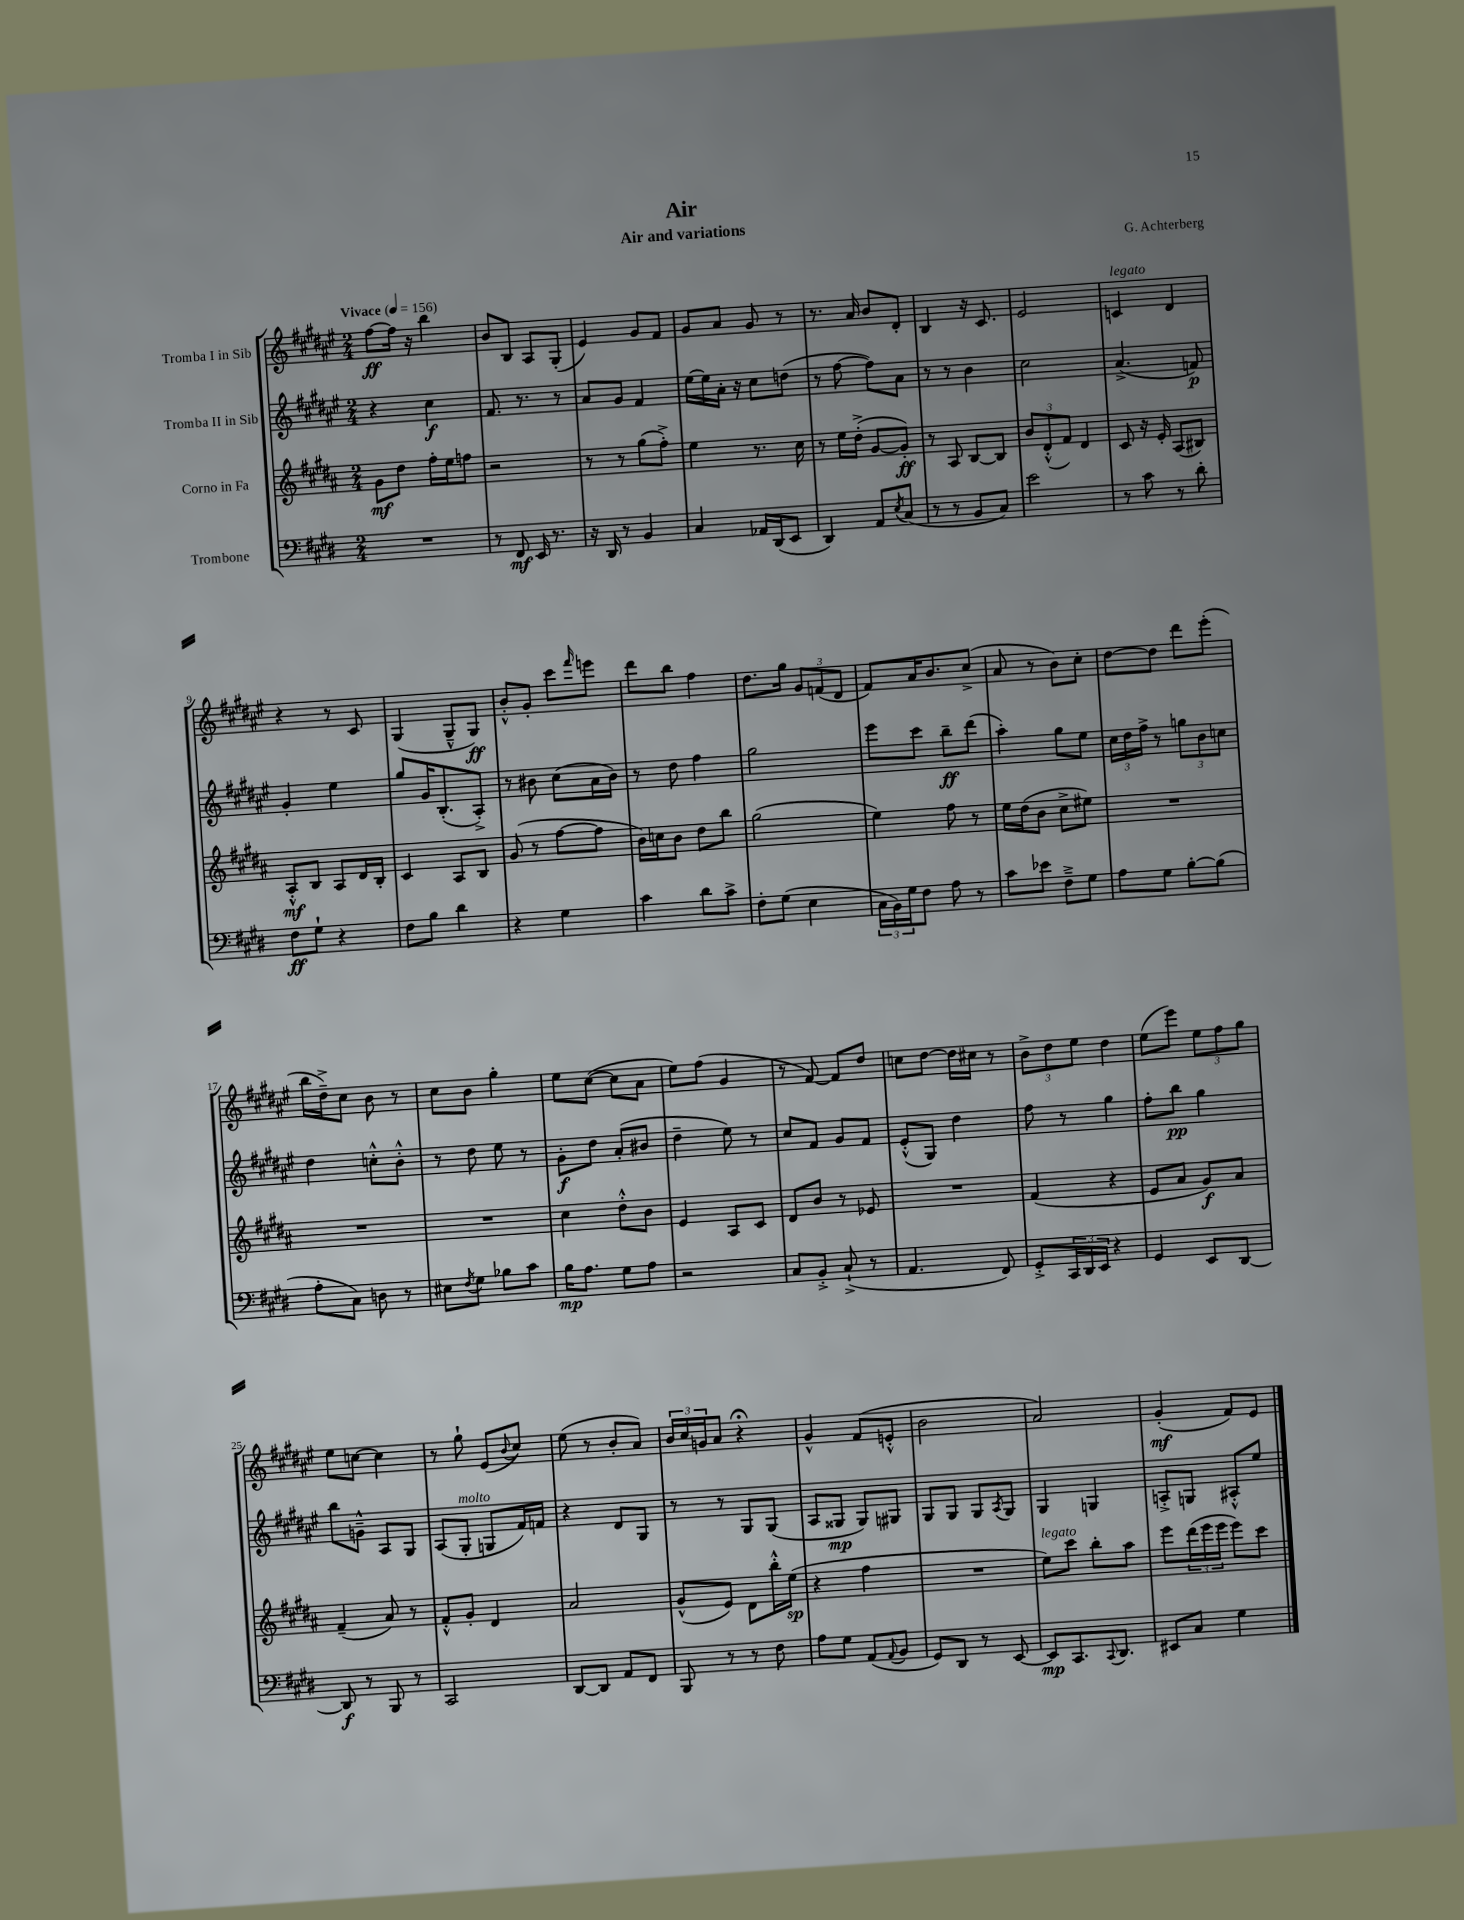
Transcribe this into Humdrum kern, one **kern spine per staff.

**kern	**dynam	**kern	**dynam	**kern	**dynam	**kern	**dynam
*part4	*part4	*part3	*part3	*part2	*part2	*part1	*part1
*staff4	*staff4	*staff3	*staff3	*staff2	*staff2	*staff1	*staff1
*I"Trombone	*	*I"Corno in Fa	*	*I"Tromba II in Sib	*	*I"Tromba I in Sib	*
*clefF4	*	*clefG2	*	*clefG2	*	*clefG2	*
*k[f#c#g#d#]	*	*k[f#c#g#d#a#]	*	*k[f#c#g#d#a#e#]	*	*k[f#c#g#d#a#e#]	*
*M2/4	*	*M2/4	*	*M2/4	*	*M2/4	*
*MM156	*	*MM156	*	*MM156	*	*MM156	*
=1	=1	=1	=1	=1	=1	=1	=1
!	!	!	!	!	!	!LO:TX:a:B:t=Vivace	!
2r	.	8g#\L	mf	4r	.	[8ff#\L	ff
.	.	8dd#\J	.	.	.	16ff#\Jk]	.
.	.	.	.	.	.	16r	.
.	.	16ff#'\LL	.	4cc#\	f	4bb\	.
.	.	16ee\J	.	.	.	.	.
.	.	8ffn\J	.	.	.	.	.
=2	=2	=2	=2	=2	=2	=2	=2
8r	.	2r	.	8.f#/	.	8b/L	.
8FF#/	mf	.	.	.	.	8B/J	.
.	.	.	.	8.r	.	.	.
16EE/	.	.	.	.	.	8A#/L	.
8.r	.	.	.	.	.	.	.
.	.	.	.	8r	.	(8G#'/J	.
=3	=3	=3	=3	=3	=3	=3	=3
16r	.	8r	.	8a#/L	.	4e#/)	.
16DD#/	.	.	.	.	.	.	.
8r	.	8r	.	8g#/J	.	.	.
4BB/	.	(8gg#\L	.	4f#/	.	8g#/L	.
.	.	8ff#'^\J)	.	.	.	8f#/J	.
=4	=4	=4	=4	=4	=4	=4	=4
4C#/	.	4ee\	.	[16ee#\LL	.	8g#/L	.
.	.	.	.	16ee#\]	.	.	.
.	.	.	.	16a#'\JJ	.	8a#/J	.
.	.	.	.	16r	.	.	.
16AA-X/LL	.	8.r	.	8cc#\L	.	8g#/	.
(16DD#/J	.	.	.	.	.	.	.
8EE/J	.	.	.	(8ddn\J	.	8r	.
.	.	16cc#\	.	.	.	.	.
=5	=5	=5	=5	=5	=5	=5	=5
4DD#/)	.	8r	.	8r	.	8.r	.
.	.	16ee\LL	.	[8ff#\	.	.	.
.	.	(16dd#'^\JJ	.	.	.	16a#/	.
8AA/L	.	[8g#/L	.	8ff#\L])	.	8b/L	.
8qE/	.	.	.	.	.	.	.
(8C#/J	.	8g#'/J])	ff	8a#\J	.	8d#'/J	.
=6	=6	=6	=6	=6	=6	=6	=6
8r	.	8r	.	8r	.	4B/	.
8r	.	8A#/	.	8r	.	.	.
8BB/L	.	[8B/L	.	4b\	.	16r	.
.	.	.	.	.	.	8.c#/	.
8C#/J)	.	8B/J]	.	.	.	.	.
=7	=7	=7	=7	=7	=7	=7	=7
2e\	.	12b/L	.	2cc#\	.	2e#/	.
.	.	(12d#'^^/	.	.	.	.	.
.	.	12f#/J)	.	.	.	.	.
.	.	4d#/	.	.	.	.	.
=8	=8	=8	=8	=8	=8	=8	=8
!	!	!	!	!	!	!LO:TX:a:i:t=legato	!
8r	.	8c#/	.	(4.a#^/	.	4cn/	.
8c#\	.	16r	.	.	.	.	.
.	.	16e'/	.	.	.	.	.
8r	.	(8A#/L	.	.	.	4d#/	.
8d#'\	.	8B#X/J)	.	8fn/)	p	.	.
!!LO:LB:g=z
=9	=9	=9	=9	=9	=9	=9	=9
8F#\L	ff	8A#'^^/L	mf	4g#'/	.	4r	.
8G#`\J	.	8B/J	.	.	.	.	.
4r	.	8A#/L	.	4ee#\	.	8r	.
.	.	16d#/L	.	.	.	8c#/	.
.	.	16B'/JJ	.	.	.	.	.
=10	=10	=10	=10	=10	=10	=10	=10
8F#\L	.	4c#/	.	8gg#/L	.	(4G#/	.
8B\J	.	.	.	16g#/K	.	.	.
.	.	.	.	(8.B'/	.	.	.
4d#\	.	8A#/L	.	.	.	8G#~^^/L	.
.	.	8B/J	.	8A#'^/J)	.	8G#/J)	ff
=11	=11	=11	=11	=11	=11	=11	=11
4r	.	(8g#/	.	8r	.	8b'^^/L	.
.	.	8r	.	8b#X\	.	8g#'/J	.
4G#\	.	[8ff#\L	.	(8cc#\L	.	8ccc#\L	.
.	.	.	.	.	.	16qqfff#/	.
.	.	8ff#\J]	.	16a#\L	.	8eeen\J	.
.	.	.	.	16b#\JJ)	.	.	.
=12	=12	=12	=12	=12	=12	=12	=12
4c#\	.	16b\LL)	.	8r	.	8ddd#\L	.
.	.	16ccn\J	.	.	.	.	.
.	.	8b\J	.	8dd#\	.	8bb\J	.
8d#\L	.	8dd#\L	.	4ff#\	.	4ff#\	.
8c#^\J	.	8bb\J	.	.	.	.	.
=13	=13	=13	=13	=13	=13	=13	=13
8F#'\L	.	(2gg#\	.	2gg#\	.	8.dd#\L	.
(8G#\J	.	.	.	.	.	.	.
.	.	.	.	.	.	16gg#\Jk	.
4E\	.	.	.	.	.	12g#/L	.
.	.	.	.	.	.	(12fn/	.
.	.	.	.	.	.	12d#/J	.
=14	=14	=14	=14	=14	=14	=14	=14
24C#\LL	.	4ee\)	.	8eee#\L	.	8f#/L)	.
24BB\)	.	.	.	.	.	.	.
24G#\J	.	.	.	.	.	.	.
8F#\J	.	.	.	8ccc#\J	.	16a#/K	.
.	.	.	.	.	.	8.b/	.
8A\	.	8ff#\	.	8bb~\L	ff	.	.
8r	.	8r	.	(8ddd#\J	.	(8cc#^/J	.
=15	=15	=15	=15	=15	=15	=15	=15
8c#\L	.	16ee\LL	.	4aa#'\)	.	8a#/	.
.	.	(16dd#\J	.	.	.	.	.
8e-X\J	.	8b\J	.	.	.	8r	.
8F#~^\L	.	8cc#^\L	.	8gg#\L	.	8b\L)	.
8G#\J	.	8ee#X\J)	.	8ee#\J	.	8cc#'\J	.
=16	=16	=16	=16	=16	=16	=16	=16
8A\L	.	2r	.	24cc#\LL	.	[8dd#\L	.
.	.	.	.	24dd#\	.	.	.
.	.	.	.	24ff#^\JJ	.	.	.
8G#\J	.	.	.	8r	.	8dd#\J]	.
[8B'\L	.	.	.	12ggn\L	.	8ddd#\L	.
.	.	.	.	12b\	.	.	.
(8B\J]	.	.	.	.	.	(8eee#'\J	.
.	.	.	.	12ccn\J	.	.	.
!!LO:LB:g=z
=17	=17	=17	=17	=17	=17	=17	=17
8A'\L	.	2r	.	4dd#\	.	16bb\LL	.
.	.	.	.	.	.	16dd#~^\J)	.
8C#\J)	.	.	.	.	.	8cc#\J	.
8Dn\	.	.	.	8ccn'^^\L	.	8b\	.
8r	.	.	.	8b'^^\J	.	8r	.
=18	=18	=18	=18	=18	=18	=18	=18
8E#X\L	.	2r	.	8r	.	8cc#\L	.
8qF#/	.	.	.	.	.	.	.
8G#\J	.	.	.	8dd#\	.	8b\J	.
8B-X\L	.	.	.	8ee#\	.	4gg#'\	.
8c#\J	.	.	.	8r	.	.	.
=19	=19	=19	=19	=19	=19	=19	=19
16B\KL	mp	4cc#\	.	8g#'\L	f	8ee#\L	.
8.A\J	.	.	.	.	.	.	.
.	.	.	.	8dd#\J	.	([8cc#\J	.
8G#\L	.	8dd#'^^\L	.	(8a#'/L	.	8cc#\L]	.
8A\J	.	8b\J	.	8b#X/J	.	8a#\J	.
=20	=20	=20	=20	=20	=20	=20	=20
2r	.	4e/	.	4dd#~\	.	8ee#\L)	.
.	.	.	.	.	.	(8ff#\J	.
.	.	8A#/L	.	8ee#\)	.	4g#/	.
.	.	8c#/J	.	8r	.	.	.
=21	=21	=21	=21	=21	=21	=21	=21
8C#/L	.	8d#/L	.	8cc#/L	.	8r	.
8BB'^/J	.	8b/J	.	8f#/J	.	[8f#/)	.
(8C#`^/	.	8r	.	8g#/L	.	8f#/L]	.
8r	.	8e-X/	.	8f#/J	.	8dd#/J	.
=22	=22	=22	=22	=22	=22	=22	=22
4.AA/	.	2r	.	(8e#'^^/L	.	8ccn\L	.
.	.	.	.	8G#/J)	.	[8dd#\J	.
.	.	.	.	4dd#\	.	16dd#\LL]	.
.	.	.	.	.	.	16cc#X\JJ	.
8FF#/)	.	.	.	.	.	8r	.
=23	=23	=23	=23	=23	=23	=23	=23
8GG#'^/L	.	(4f#/	.	8ff#\	.	12b^\L	.
.	.	.	.	.	.	12dd#\	.
24CC#/L	.	.	.	8r	.	.	.
24DD#/	.	.	.	.	.	12ee#\J	.
24EE/JJ	.	.	.	.	.	.	.
4r	.	4r	.	4gg#\	.	4dd#\	.
=24	=24	=24	=24	=24	=24	=24	=24
4GG#/	.	8e/L	.	8ff#'\L	.	(8ee#\L	.
.	.	8a#/J	.	8bb\J	pp	8eee#\J)	.
8EE/L	.	8g#/L)	f	4gg#\	.	12ee#\L	.
.	.	.	.	.	.	12ff#\	.
[8DD#/J	.	8a#/J	.	.	.	.	.
.	.	.	.	.	.	12gg#\J	.
!!LO:LB:g=z
=25	=25	=25	=25	=25	=25	=25	=25
8DD#/]	f	(4f#~/	.	8bb\L	.	8ee#\L	.
8r	.	.	.	8gn~^^\J	.	[8ccn\J	.
8BBB/	.	8a#/)	.	8A#/L	.	4cc\]	.
8r	.	8r	.	8G#/J	.	.	.
=26	=26	=26	=26	=26	=26	=26	=26
2CC#/	.	8f#'^^/L	.	(8A#/L	.	8r	.
!	!	!	!	!LO:TX:a:i:t=molto	!	!	!
.	.	8g#'/J	.	8G#'/J	.	8gg#`\	.
.	.	4d#/	.	8Gn/L	.	(8e#/L	.
.	.	.	.	.	.	8qqb/	.
.	.	.	.	16f#/L)	.	8cc#/J)	.
.	.	.	.	16fn/JJ	.	.	.
=27	=27	=27	=27	=27	=27	=27	=27
[8DD#/L	.	2a#/	.	4r	.	(8ee#\	.
8DD#/J]	.	.	.	.	.	8r	.
8AA/L	.	.	.	8d#/L	.	8b'/L	.
8FF#/J	.	.	.	8G#/J	.	8a#/J)	.
=28	=28	=28	=28	=28	=28	=28	=28
8BBB/	.	(8g#^^/L	.	8r	.	24b/LL	.
.	.	.	.	.	.	24cc#/	.
.	.	.	.	.	.	24gn/J	.
8r	.	8e/J)	.	8r	.	8a#/J	.
8r	.	8d#\L	.	8G#/L	.	4r;<	.
8F#\	.	16bb'^^\L	.	(8G#/J	.	.	.
.	.	(16ee\JJ	sp	.	.	.	.
=29	=29	=29	=29	=29	=29	=29	=29
8A\L	.	4r	.	8A#/L	.	4g#^^/	.
8G#\J	.	.	.	8G##X/J	mp	.	.
(8AA/L	.	4ff#\	.	8G##/L)	.	(8f#/L	.
8qqAA/	.	.	.	.	.	.	.
8BB/J	.	.	.	8G#X/J	.	8en'^^/J	.
=30	=30	=30	=30	=30	=30	=30	=30
8GG#/L)	.	2r	.	8G#/L	.	2b\	.
8DD#/J	.	.	.	8G#/J	.	.	.
8r	.	.	.	8G#/L	.	.	.
.	.	.	.	8qA#/	.	.	.
[8EE/	.	.	.	8G#/J	.	.	.
=31	=31	=31	=31	=31	=31	=31	=31
!	!	!LO:TX:a:i:t=legato	!	!	!	!	!
8EE/L]	mp	8ee\L)	.	4G#/	.	2a#/)	.
8.CC#/	.	8ccc#\J	.	.	.	.	.
.	.	8bb'\L	.	4Gn/	.	.	.
8qqCC#/	.	.	.	.	.	.	.
8.DD#/J	.	.	.	.	.	.	.
.	.	8aa#\J	.	.	.	.	.
=32	=32	=32	=32	=32	=32	=32	=32
8EE#X/L	.	8eee\L	.	8An'^/L	.	(4g#'/	mf
8C#/J	.	(24ddd#\L	.	8Gn/J	.	.	.
.	.	24eee\	.	.	.	.	.
.	.	24eee\JJ	.	.	.	.	.
4G#\	.	8eee\L)	.	8A#X'^^/L	.	8f#/L)	.
.	.	8ccc#\J	.	8ee#/J	.	8e#/J	.
==	==	==	==	==	==	==	==
*-	*-	*-	*-	*-	*-	*-	*-
